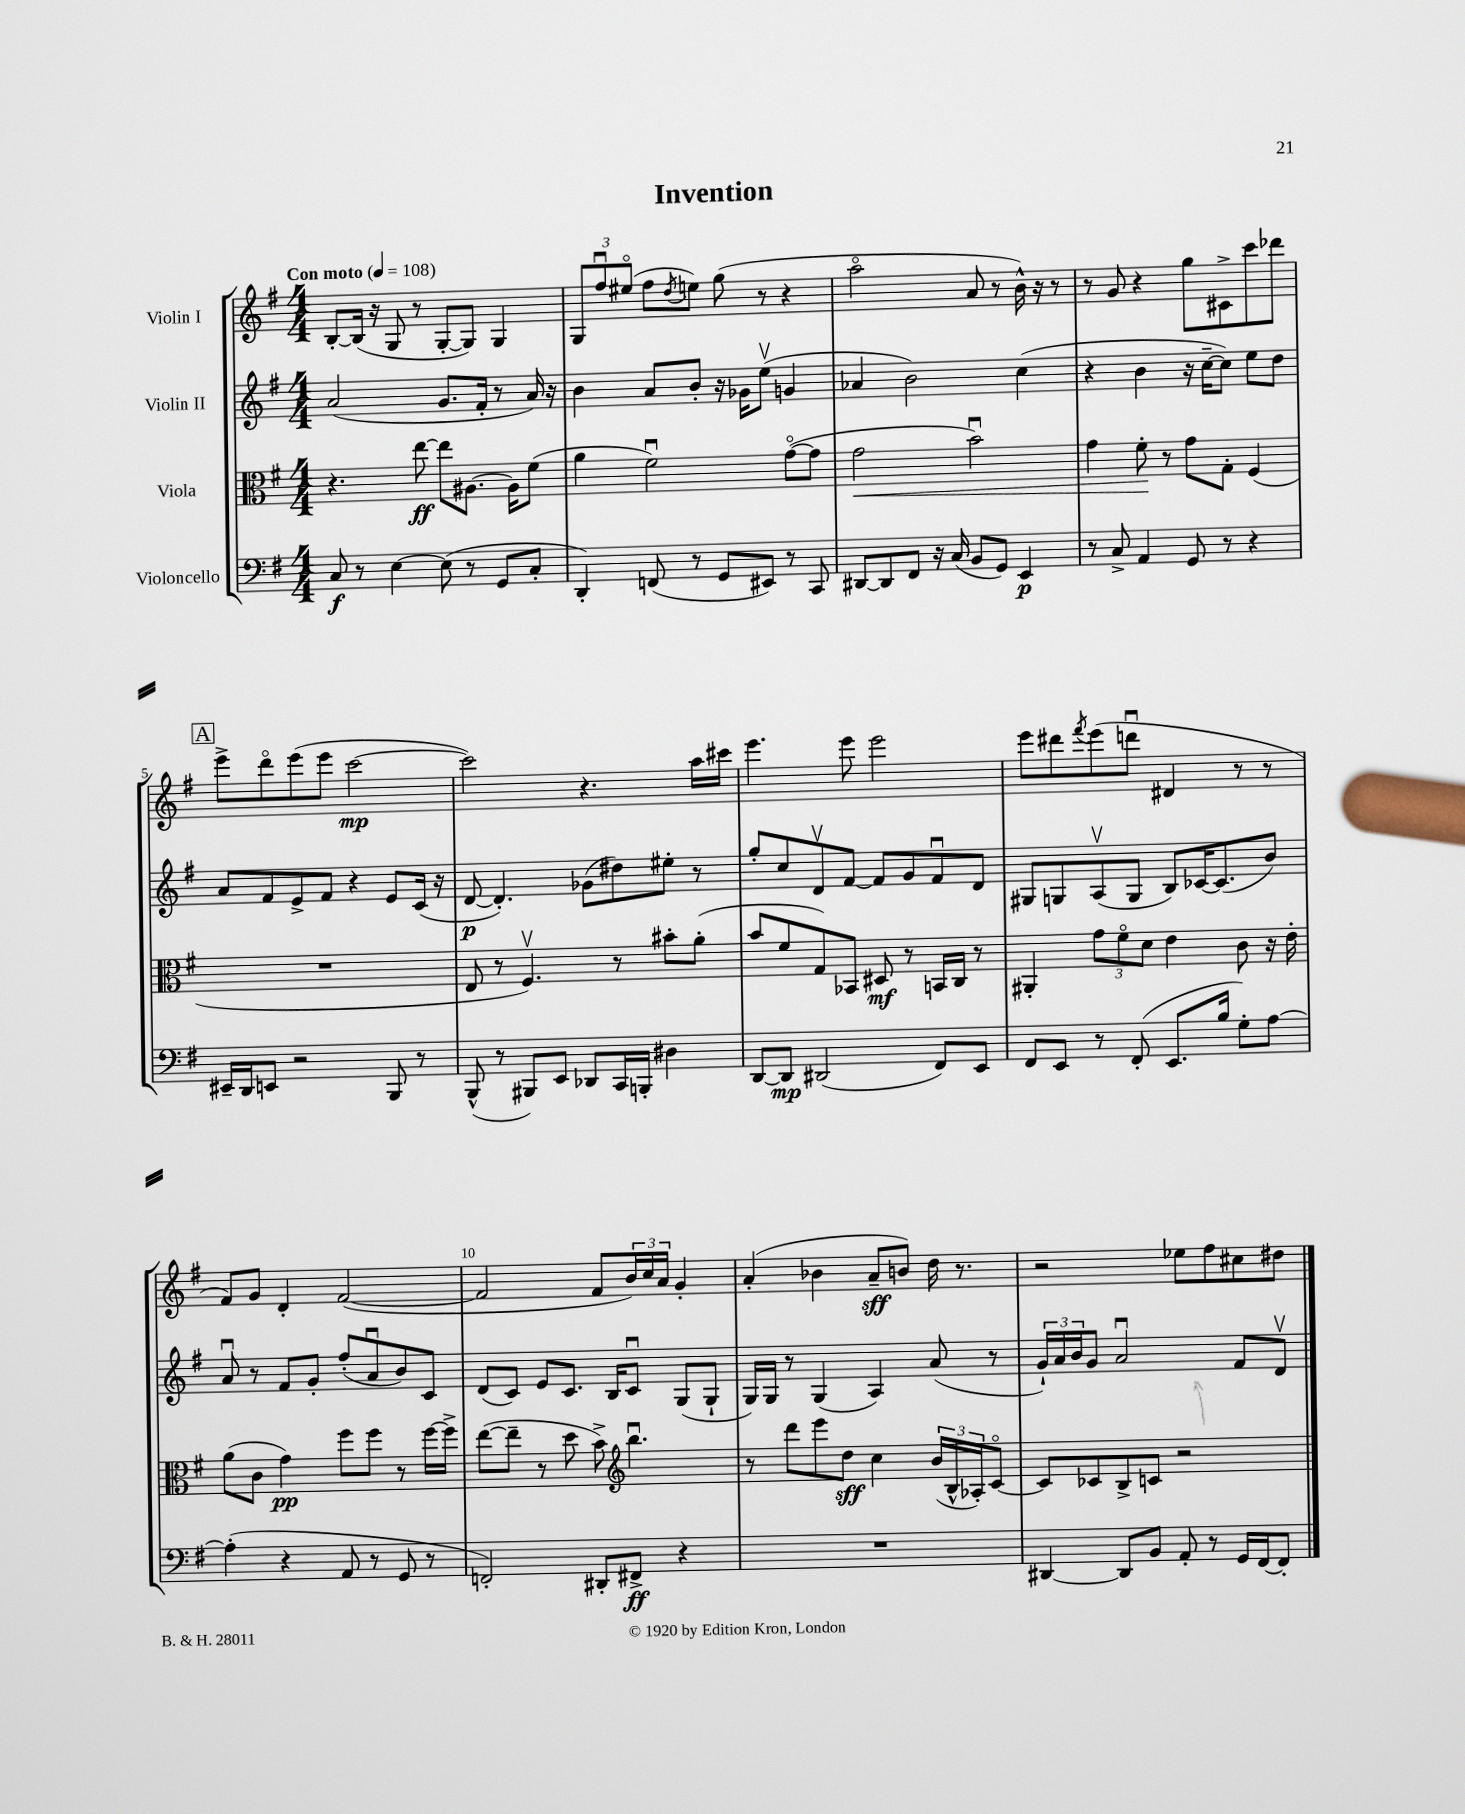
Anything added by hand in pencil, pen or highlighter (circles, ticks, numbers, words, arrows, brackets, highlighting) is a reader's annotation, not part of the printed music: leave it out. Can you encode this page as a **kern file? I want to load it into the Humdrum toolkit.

**kern	**kern	**kern	**kern
*staff4	*staff3	*staff2	*staff1
*clefF4	*clefC3	*clefG2	*clefG2
*k[f#]	*k[f#]	*k[f#]	*k[f#]
*M4/4	*M4/4	*M4/4	*M4/4
*MM108	*MM108	*MM108	*MM108
8C/	4.r	(2a/	[8B'/L
8r	.	.	(16B/]Jk
.	.	.	16r
[4E\	.	.	8G/
.	[8ee\	.	8r
(8E\]	8ee\]L	8.g/L	[8G'/L
8r	[8.A#\J	.	8G/]J)
.	.	16f#'/Jk	.
8GG/L	.	8r	4G/
.	16A#\]LK	.	.
8C'/J	(8f#\J	16a/)	.
.	.	16r	.
=	=	=	=
4DD'/)	4a\	4b\	12G/L
.	.	.	12ff#u/
.	.	.	(12ee#o/J
(8FF/	2f#u\)	8a/L	8ff#\L
.	.	.	8qdd/
8r	.	8b'/J	8ee\J)
8GG/L	.	16r	(8gg\
.	.	16g-\LK	.
8EE#/J)	.	(8eev\J	8r
8r	([8go\L	4g/	4r
8CC/	8g\]J	.	.
=	=	=	=
[8DD#/L	2g\	4a-/	2aao\
8DD#/]	.	.	.
8FF#/J	.	2b\)	.
16r	.	.	.
(16C/	.	.	.
8BB/L	2bu\)	.	8a/
8GG/J)	.	.	8r
4EE/	.	(4cc\	16b^^\)
.	.	.	16r
.	.	.	8r
=	=	=	=
8r	4g\	4r	8r
8C^/	.	.	8g/
4AA/	8f#'\	4b\	4r
.	8r	.	.
8GG/	8g\L	16r	8gg\L
.	.	[16cc~\LK	.
8r	8G'\J	8cc\]J)	8c#^\
4r	(4F#/	8ee\L	8ccc\
.	.	8dd\J	8ddd-\J
=	=	=	=
16EE#~/LL	1r	8a/L	8eee^\L
16DD/J	.	.	.
8EE/J	.	8f#/	8dddo\
2r	.	8e^/	(8eee\
.	.	8f#/J	8eee\J
.	.	4r	[2ccc\
8BBB/	.	8e/L	.
8r	.	(16c/Jk	.
.	.	16r	.
=	=	=	=
(8BBB^^/	8E/	[8d/	2ccc\])
8r	8r	4.d'/])	.
8BBB#/L)	4.F#v/)	.	.
8EE/J	.	.	.
8DD-/L	.	(8g-\L	4.r
16CC/L	8r	8dd#\)	.
16BBB'/JJ	.	.	.
4D#\	8b#'\L	8ee#'\J	.
.	(8a'\J	8r	16aa\LL
.	.	.	16ccc#\JJ
=	=	=	=
[8DD/L	8b/L	8gg'/L	4.eee\
8DD/]J	8f#/	8cc/	.
(2DD#/	8G/)	8dv/	.
.	8BB-/J	[8f#/J	8eee\
.	8D#/	8f#/]L	2eee\
.	8r	8g/	.
8FF#/L)	16BB/LL	8f#u/	.
.	16C/JJ	.	.
8EE/J	8r	8d/J	.
=	=	=	=
8FF#/L	4AA#'/	8G#/L	8eee\L
8EE/J	.	8G/	8ddd#\
.	.	.	8qfff#/
8r	12g\L	(8Av/	(8eee\
.	12f#o\	.	.
(8FF#'/	.	8G/J	8dddu\J
.	12d\J	.	.
8.EE/L	4e\	8B/L)	4d#/
.	.	[16c-/K	.
16B/Jk	.	(8.c-/]	.
8G'\L)	8c\	.	8r
[8A\J	16r	8b/J)	8r
.	16e'\	.	.
=	=	=	=
(4A'\]	(8a\L	8au/	8f#/L)
.	8c\J	8r	8g/J
4r	4g\)	8f#/L	4d'/
.	.	8g'/J	.
8AA/	8ff#\L	(8ff#'/L	([2f#/
8r	8ff#\J	8au/	.
8GG/	8r	8b/)	.
8r	[16ff#\LL	8c/J	.
.	16ff#^\]JJ	.	.
=	=	=	=
2FF'/)	([8ee\L	(8d/L	2f#/]
.	8ee~\]J	8c/J)	.
.	8r	8e/L	.
.	8dd\	8.c/J	.
8DD#'/L	8b^\)	.	8f#/L
.	.	16B/LK	.
*	*clefG2	*	*
8FF#^/J	4.bbu\	8cu/J	24b/L)
.	.	.	24cc/
.	.	.	24a/JJ
4r	.	(8G/L	4g'/
.	.	8G`/J	.
=	=	=	=
1r	8r	16G/LL)	(4a'/
.	.	16G/JJ	.
.	8ddd\L	8r	.
.	8eee\	(4G/	4b-\
.	8dd\J	.	.
.	4cc\	4A/)	8a~/L
.	.	.	8b/J)
.	(24b/LL	(8a/	16dd\
.	24B^^/	.	.
.	.	.	8.r
.	24A-'/J)	.	.
.	[8co/J	8r	.
=	=	=	=
[4DD#/	8c/]L	24g`/LL)	2r
.	.	24a/	.
.	.	24b/J	.
.	8c-/	8g/J	.
8DD#/]L	8B^/	2au/	.
8BB/J	8c/J	.	.
8AA'/	2r	.	8ee-\L
8r	.	.	8ff#\
16GG/LL	.	8f#/L	8cc#\
[16FF#/J	.	.	.
8FF#'/]J	.	8dv/J	8dd#\J
==	==	==	==
*-	*-	*-	*-
